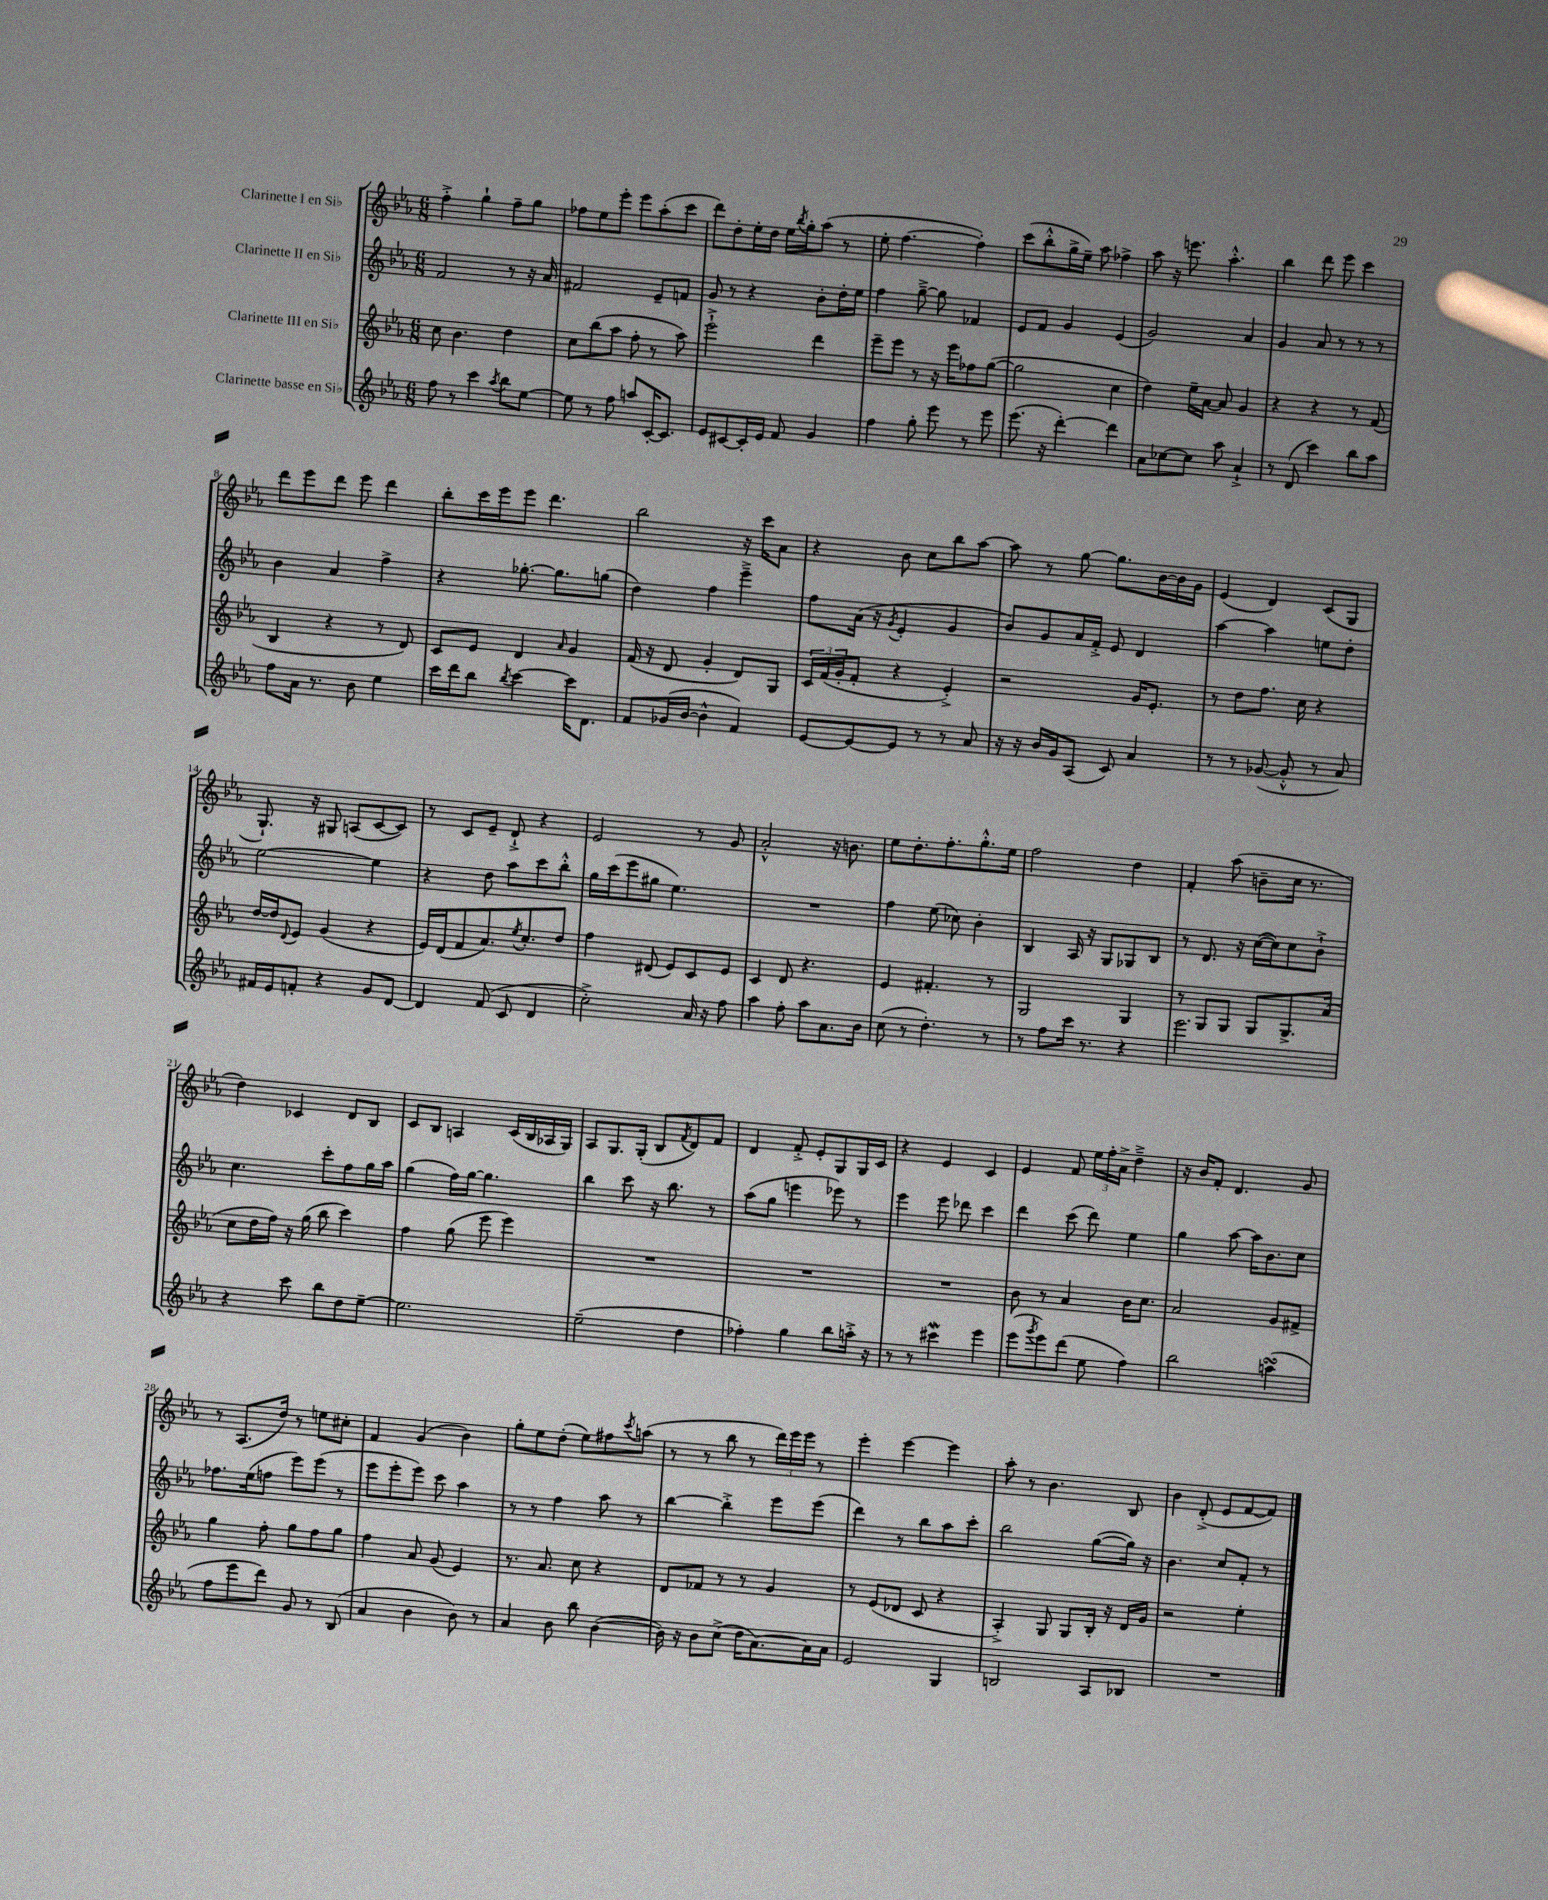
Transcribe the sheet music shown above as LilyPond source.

<<
\new StaffGroup <<
\new Staff = "s0" \with { instrumentName = "Clarinette I en Sib" } {
    \clef treble \key ees \major \numericTimeSignature \time 6/8
    f''4-.-> g''4-! f''8-- g''8 |
    fes''8 ees''8 ees'''8-. ees'''8 aes''8-.( c'''8 |
    d'''8) d''8-. ees''16-. d''16 ees''16 \acciaccatura { bes''8 } g''16-. aes''8( r8 |
    ees''8-. f''4.~ f''4-.) |
    c'''8( bes''8-.-^ g''16-> ees''16--) aes''8 fes''4-> |
    aes''8 r16 e'''8. aes''4.-.-^ |
    bes''4 d'''8 ees'''8 c'''4 |
    d'''8 ees'''8 d'''8 ees'''8 d'''4 |
    bes''8-. c'''16 ees'''16 ees'''8 d'''4. |
    bes''2 r16 c'''16 aes'8 |
    r4 bes'8 c''8 bes''8 aes''8~ |
    aes''8 r8 g''8~ g''8. bes'16~ bes'16 g'16 |
    ees'4( d'4) c'8( g8 |
    g8.-!) r16 gis8 a8( c'8~ c'8) |
    r8 c'8 ees'8-- d'8-!-> r4 |
    ees'2 r8 g'8 |
    aes'2-.-^ r16 b'8. |
    ees''8 d''8.-. f''8.-. g''8.-.-^ ees''16 |
    f''2 d''4 |
    f'4-. aes''8( b'8-- c''16 r8. |
    d''4) ces'4 d'8 bes8 |
    c'8 bes8 a4 c'16( bes16 aes16 g16) |
    aes8 g8. g16-.( bes8 \acciaccatura { f'8 } d'8) f'8 |
    d'4 f'8-.-> ees'8-. g8 g16 c'16 |
    r4 ees'4 c'4 |
    ees'4 f'8 \tuplet 3/2 { ees''16 f''16-. aes'16-> } d''4---> |
    r16 bes'16 f'8-. d'4. g'8 |
    r8 aes8.( d''16) r8 e''8 cis''8-. |
    f'4 g'4( bes'4) |
    g''8-. ees''8 d''8-.( ees''8) fis''8 \acciaccatura { c'''8 } a''8( |
    r8 r8 bes''8 r8 \tuplet 3/2 { d'''16) ees'''16 ees'''16 } r8 |
    ees'''4-. ees'''4~ ees'''4 |
    aes''8-. r8 bes'4. bes8 |
    bes'4 d'8-.->( ees'8 f'8~ f'8) \bar "|." |
}
\new Staff = "s1" \with { instrumentName = "Clarinette II en Sib" } {
    \clef treble \key ees \major \numericTimeSignature \time 6/8
    f'2 r8 r16 aes'16 |
    fis'2 ees'8-- f'8 |
    g'8 r8 r4 bes'8-. d''16-. ees''16 |
    f''4 g''8~---> g''8 fes'4 |
    ees'8 f'8 g'4 ees'4( |
    g'2) aes'4 |
    g'4 aes'8 r8 r8 r8 |
    bes'4 aes'4 f''4-> |
    r4 ges''8.~-. ges''8. g''8( |
    d''4) f''4 ees'''4---> |
    f''8 aes'16( r16 \acciaccatura { g'8 } ees'4-. g'4 |
    bes'8) g'8 aes'16 f'16-.-> ees'8 d'4 |
    aes''4~ aes''4 e''8 d''8-. |
    ees''2~ ees''4 |
    r4 d''8 aes''8 c'''8 bes''8-.-^ |
    g''16 c'''16( ees'''8 gis''8 ees''4.) |
    R2. |
    f''4 ees''8( ces''8) bes'4-. |
    bes4 aes16 r16 g8 ges8 bes8 |
    r8 d'8. r16 c''16~( c''16) c''8 bes'8-!-> |
    c''4. c'''8-. f''8 g''16 aes''16 |
    g''4( f''16) g''16~ g''4. |
    bes''4 c'''8 r16 bes''8. r8 |
    aes''8( g''8 e'''4 ees'''8) r8 |
    ees'''4 ees'''8 des'''8 c'''4 |
    d'''4 c'''8( d'''8) ees''4 |
    g''4 aes''8~ aes''16 bes'8. c''8 |
    fes''8. ees''16( f''8 ees'''8) ees'''8( r8 |
    ees'''8 ees'''8-. ees'''8) c'''8 aes''4 |
    r8 r8 f''4 aes''8 r8 |
    bes''4~ bes''4-.-> ees'''8 ees'''8( |
    d'''4) r8 bes''8 aes''8 c'''8-. |
    bes''2 g''8~( g''16) r16 |
    bes'4. c''8 f'8-. r8 \bar "|." |
}
\new Staff = "s2" \with { instrumentName = "Clarinette III en Sib" } {
    \clef treble \key ees \major \numericTimeSignature \time 6/8
    c''8 bes'4. d''4 |
    c''8 bes''8( aes''8 f''8-. r8 aes''8) |
    ees'''2-!-> d'''4 |
    ees'''8-- ees'''8 r8 r16 ees'''16 fes''8 g''8~( |
    g''2 c''4 |
    d''4) ees''16-- aes'16~ aes'8 g'4 |
    r4 r4 r8 f'8( |
    bes4 r4 r8 d'8) |
    c'8 ees'8 d'4 \grace { aes'16 } g'4 |
    f'16( r16 d'8 g'4-. d'8) g8 |
    \tuplet 3/2 { c'16 f'16( g'16-. } f'8-. r4 ees'4-.->) |
    r2 g'16 ees'8.-. |
    r8 d''8 f''8. c''16 r4 |
    d''16~ d''16 \appoggiatura { d'8 } ees'8 g'4( r4 |
    ees'16) d'16( f'8 aes'8.) \acciaccatura { ees''8 } c''8.-. d''8 |
    f''4 dis'8( ees'8) c'8 ees'8 |
    c'4 d'8 r4. |
    ees'4 fis'4.-. r8 |
    g2 g4 |
    r8 g8 g8 g8 g8.-> aes'16( |
    c''8 d''16 f''16) r16 g''16( bes''8 c'''4) |
    f''4 g''8( ees'''8 ees'''4) |
    R2. |
    R2. |
    R2. |
    bes'8 r8 aes'4 bes'16 c''8. |
    aes'2 g'8 fis'8-> |
    g''4 f''8-. g''8 f''8 g''8 |
    f''4 aes'8 g'8( ees'4) |
    r8. aes'8. c''8 r4 |
    d'8 fes'8 r8 r8 g'4 |
    r8 ees'8( des'8 c'8 r4 |
    aes4-.->) g8 g8 bes16-. r16 d'16 g'16 |
    r2 ees''4-. \bar "|." |
}
\new Staff = "s3" \with { instrumentName = "Clarinette basse en Sib" } {
    \clef treble \key ees \major \numericTimeSignature \time 6/8
    f''8 r8 c'''4 \acciaccatura { aes''8 } bes''8 ees''8~ |
    ees''8 r8 f''8 a''8 c'16~-. c'8. |
    ees'8 cis'8~ cis'16-. ees'16 f'8 g'4 |
    f''4 g''8-. ees'''8 r8 ees'''8 |
    ees'''8.( r16 d'''4~-.) d'''4 |
    aes'8 ces''8~ ces''8 aes''8 aes'4-!-> |
    r8 d'8( c'''4) bes''8 aes''8 |
    f''8 aes'16 r8. bes'8 ees''4 |
    c'''16 d'''16 bes''8 \acciaccatura { bes''8 } c'''4~ c'''16 d'8. |
    f'8 ges'16( bes'16~ bes'4-^ f'4) |
    ees'8~ ees'8~ ees'8 r8 r8 aes'8 |
    r16 r16 bes'16 g'16 aes8( c'8) aes'4 |
    r8 r8 ges'8~( ges'8-.-^ r8 aes'8) |
    fis'16 ees'16 f'8-. r4 g'8 d'8~ |
    d'4 f'8( c'8 d'4 |
    c''2-.->) aes'16 r16 f''8 |
    aes''4 f''8-. aes''8 aes'8. bes'16 |
    c''8( r8 d''4.-.) r8 |
    r8 f''8 c'''16 r8. r4 |
    ees'''2. |
    r4 c'''8 bes''8 d''8 ees''8~-- |
    ees''2. |
    ees''2--( d''4 |
    fes''4-.) g''4 bes''8 a''16-.-> r16 |
    r8 r8 cis'''4\mordent ees'''4 |
    ees'''8( \acciaccatura { g'''8 } ees'''8) d'''8( ees''8 f''4) |
    bes''2 a''4\turn( |
    f''8 ees'''8 d'''8) g'8 r8 bes8( |
    aes'4 bes'4 bes'8) r8 |
    aes'4 bes'8 bes''8 bes'4~( |
    bes'16) r16 bes'8 c''8->( d''16 aes'8.~) aes'16 aes'16 |
    ees'2 g4 |
    b2 aes8 bes8 |
    R2. \bar "|." |
}
>>
>>
